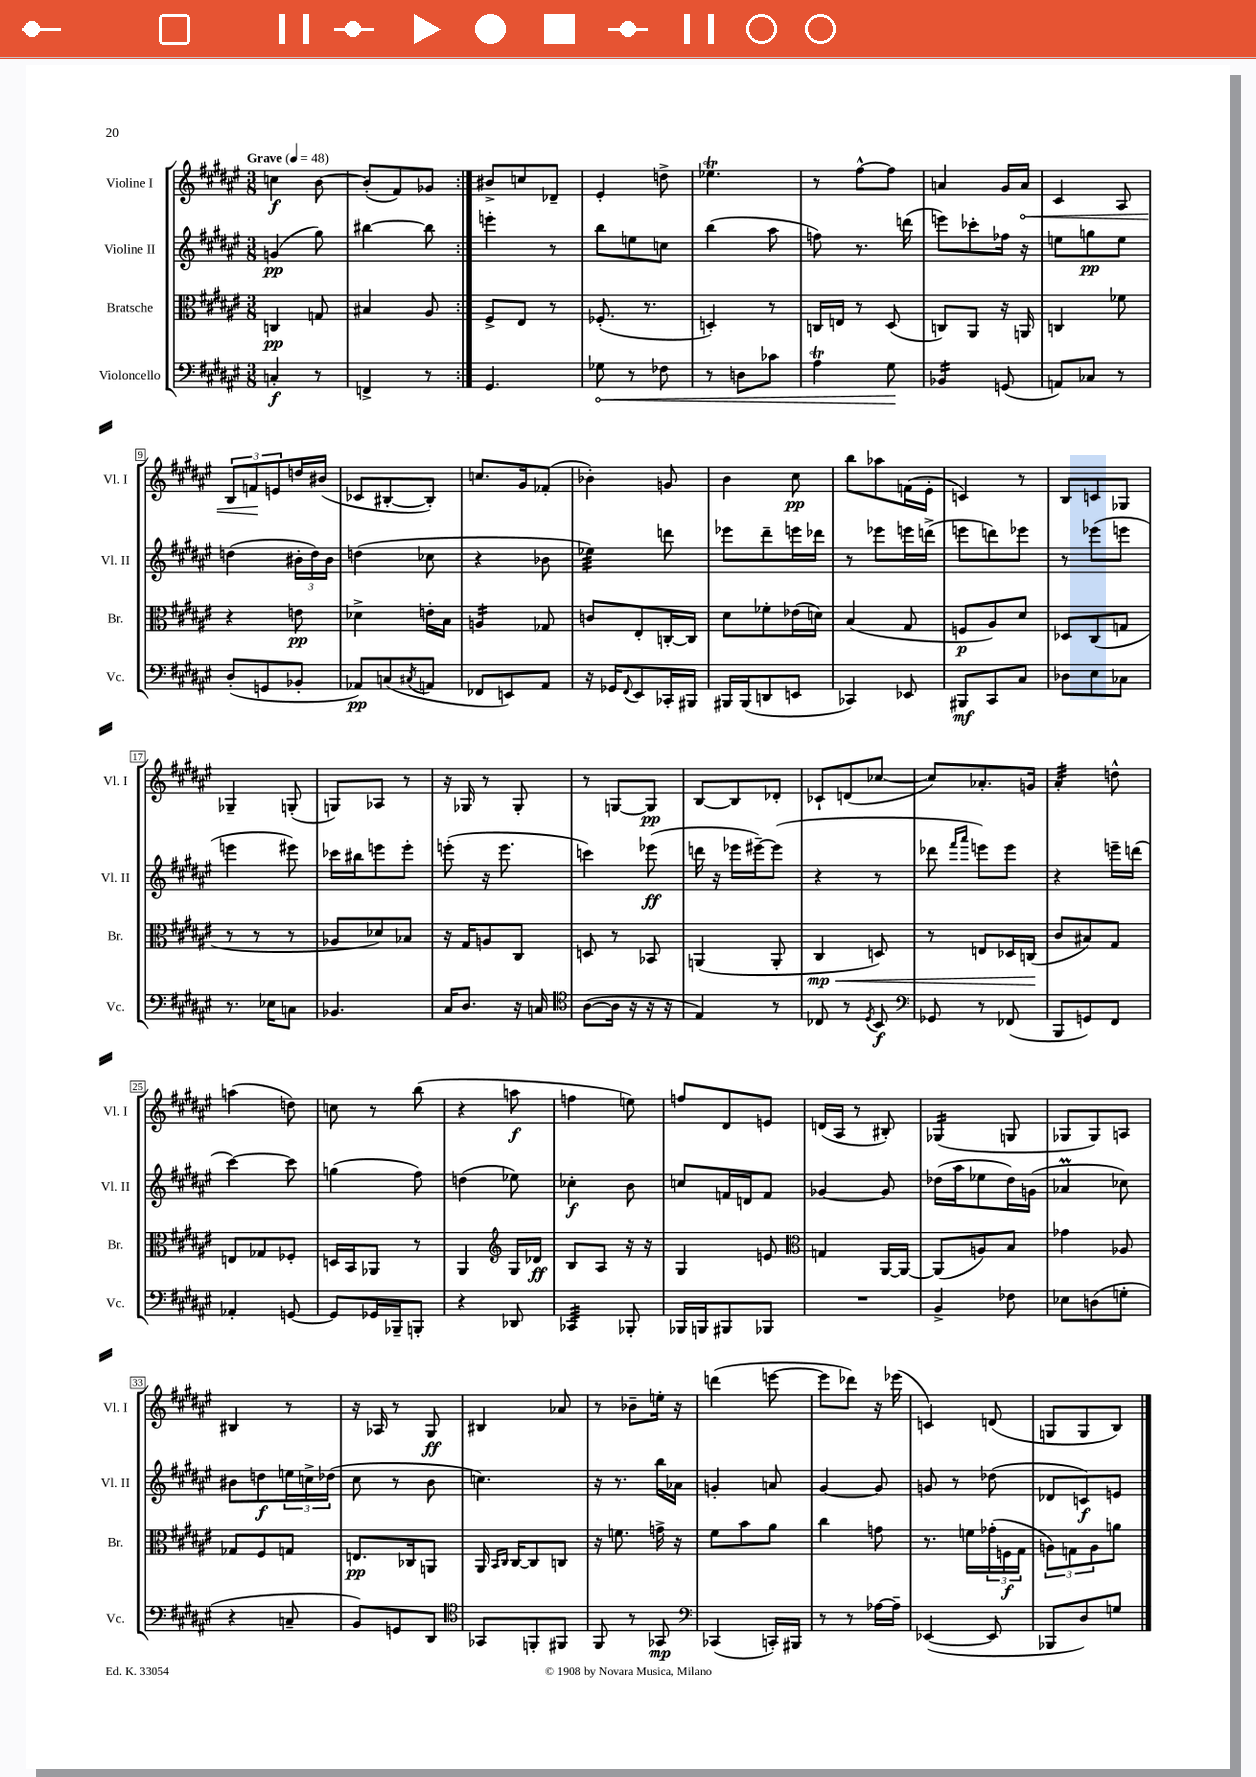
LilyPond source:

<<
\new StaffGroup <<
\new Staff = "s0" \with { instrumentName = "Violine I" shortInstrumentName = "Vl. I" } {
    \clef treble \key fis \major \numericTimeSignature \time 3/8 \tempo "Grave" 4 = 48
    \repeat volta 2 { c''4\f b'8~ |
    b'8-.( fis'8) ges'8 | }
    bis'8-> c''8 des'8-- |
    eis'4-. d''8-> |
    ees''4.\trill |
    r8 fis''8~-^ fis''8 |
    a'4 gis'16 \once \override Hairpin.circled-tip = ##t a'16\< |
    cis'4 ais8 |
    \tuplet 3/2 { b8 f'8\! e'8 } d''16 bis'16( |
    ces'8 bis8~-. bis8-.) |
    c''8. gis'16 fes'8-.( |
    bes'4-.) g'8 |
    b'4 cis''8\pp |
    b''8 aes''8 f'16( eis'16-. |
    c'4) r8 |
    b8 c'8 ges8 |
    ges4-- g8-.( |
    g8) aes8 r8 |
    r16 ges16 r8 ges8-. |
    r8 g8~ g8\pp |
    b8~ b8 des'8-. |
    ces'8-! d'8( ces''8~ |
    ces''8) aes'8.-. g'16 |
    ais'4:32-. d''8-^ |
    a''4( d''8) |
    c''8 r8 b''8( |
    r4 a''8\f |
    f''4 e''8) |
    f''8 dis'8 e'8 |
    d'16( ais16 r8 bis8-.) |
    ges4:16( g8 |
    ges8 ges8) a8 |
    bis4 r8 |
    r16 aes16 r8 gis8\ff |
    bis4 aes'8 |
    r8 bes'8-- e''16-. r16 |
    d'''4( e'''8~ |
    e'''8 des'''8) r16 ees'''16( |
    c'4) d'8( |
    g8 g8 b8) \bar "|." |
}
\new Staff = "s1" \with { instrumentName = "Violine II" shortInstrumentName = "Vl. II" } {
    \clef treble \key fis \major \numericTimeSignature \time 3/8
    \repeat volta 2 { g'4\pp( gis''8) |
    bis''4~ bis''8 | }
    e'''4-. r8 |
    b''8 e''8 c''8 |
    b''4( ais''8 |
    f''8) r8. d'''16( |
    e'''8) ces'''8-. fes''16 r16 |
    e''8 g''8\pp e''8 |
    d''4( \tuplet 3/2 { bis'16-. d''16) bis'16 } |
    d''4( ces''8 |
    r4 bes'8 |
    ees''4:32) d'''8 |
    ees'''8 dis'''8-- e'''16 des'''16 |
    r8 ees'''8 e'''16 d'''16->( |
    e'''8 d'''8) ees'''8 |
    r8 ees'''8( e'''8 |
    e'''4 eis'''8) |
    ces'''16 bis''16 e'''8 e'''8-. |
    e'''8-.( r16 e'''8. |
    c'''4) ees'''8\ff( |
    d'''16 r16 ees'''16 eis'''16~--) eis'''8( |
    r4 r8 |
    des'''8 \grace { fis'''16 ais'''16 } e'''8) e'''8 |
    r4 e'''16-- d'''16( |
    cis'''4~) cis'''8 |
    g''4( fis''8) |
    d''4( ees''8) |
    ces''4-.\f b'8 |
    c''8 f'16 d'16 f'8 |
    ges'4~ ges'8 |
    des''16( ais''16 ees''8 des''16) g'16( |
    aes'4\prall ces''8) |
    bis'8 d''8\f \tuplet 3/2 { e''16 c''16-> des''16( } |
    cis''8 r8 b'8 |
    c''4.) |
    r16 r8. b''16 aes'16 |
    g'4-. a'8 |
    gis'4~ gis'8 |
    g'8 r8 des''8( |
    des'8 c'8\f) e'8 \bar "|." |
}
\new Staff = "s2" \with { instrumentName = "Bratsche" shortInstrumentName = "Br." } {
    \clef alto \key fis \major \numericTimeSignature \time 3/8
    \repeat volta 2 { c4\pp g8 |
    bis4 ais8 | }
    fis8-> eis8 r8 |
    fes8.-.( r8. |
    d4-.) r8 |
    c16 e16 r8 dis8( |
    c8) ais,8 r16 a,16 |
    c4 fes'8 |
    r4 e'8\pp |
    des'4-> e'16-. b16 |
    a4:16 ges8 |
    c'8 eis8-. c16~-. c16 |
    dis'8 fes'8-. ees'16( d'16) |
    b4( gis8 |
    f8\p ais8) dis'8 |
    des8 cis8( g8 |
    r8 r8 r8 |
    aes8 des'8) bes8 |
    r16 gis16 a8 cis8 |
    d8 r8 bes,8 |
    a,4( a,8-. |
    cis4\mp\< d8) |
    r8 e8 des16 c16\!( |
    cis'8 bis8) gis8 |
    e8 ges8 fes8-. |
    d16 b,16 aes,8 r8 |
    ais,4 \clef treble gis16 des'16\ff |
    b8 ais8 r16 r16 |
    gis4 e'8 |
    \clef alto g4 ais,16~ ais,16~ |
    ais,8( a8) b8 |
    ges'4 aes8 |
    ges8 fis8 g8 |
    e8.\pp ces16 a,8 |
    ais,16 \grace { b,16 cis16 } cis16~ cis8 c8 |
    r16 f'8. g'16-> r16 |
    fis'8 b'8 ais'8 |
    cis''4 g'8 |
    r8. f'16 \tuplet 3/2 { ges'16-.( f16\f gis16 } |
    \tuplet 3/2 { a8) g8 a8 } a'8 \bar "|." |
}
\new Staff = "s3" \with { instrumentName = "Violoncello" shortInstrumentName = "Vc." } {
    \clef bass \key fis \major \numericTimeSignature \time 3/8
    \repeat volta 2 { c4-.\f r8 |
    f,4-> r8 | }
    gis,4. |
    \once \override Hairpin.circled-tip = ##t ges8\< r8 fes8 |
    r8 d8 ces'8 |
    ais4\trill gis8\! |
    bes,4:16 g,8( |
    a,8) ces8 r8 |
    dis8-.( g,8 bes,8-. |
    aes,8\pp) c8( \acciaccatura { cis8 } a,8 |
    fes,8 e,8) ais,8 |
    r16 ges,16 \appoggiatura { fis,8 } eis,8 ces,16-. bis,,16 |
    bis,,16 bis,,16( d,8 e,8 |
    ces,4) ees,8 |
    bis,,8\mf cis,8 cis8 |
    des8 eis8 ces8 |
    r8. ees16 c8 |
    bes,4. |
    cis16 dis8. r16 c16 |
    \clef tenor ais8~( ais16 r16 r16 r16 |
    eis4) r8 |
    ces8 r8 \acciaccatura { dis8 } b,8\f |
    \clef bass ges,8 r8 fes,8( |
    b,,8 g,8) fis,8 |
    aes,4-. g,8~ |
    g,8 ges,16 bes,,16-- b,,8-. |
    r4 des,8 |
    ces,4:32 bes,,8-. |
    bes,,16 b,,16 bis,,8 bes,,8 |
    R4. |
    b,4-> fes8 |
    ees8 d8( g8-. |
    r4 c8-- |
    b,8) g,8 dis,8 |
    \clef tenor ges,8 f,8-. fis,8 |
    fis,8 r8 ges,8\mp |
    \clef bass ces,4( c,16-.) bis,,16 |
    r8 r8 aes16~ aes16-- |
    ees,4~( ees,8 |
    bes,,8 dis8) g8 \bar "|." |
}
>>
>>
\layout { \context { \Score \override BarNumber.stencil = #(make-stencil-boxer 0.1 0.3 ly:text-interface::print) } }
